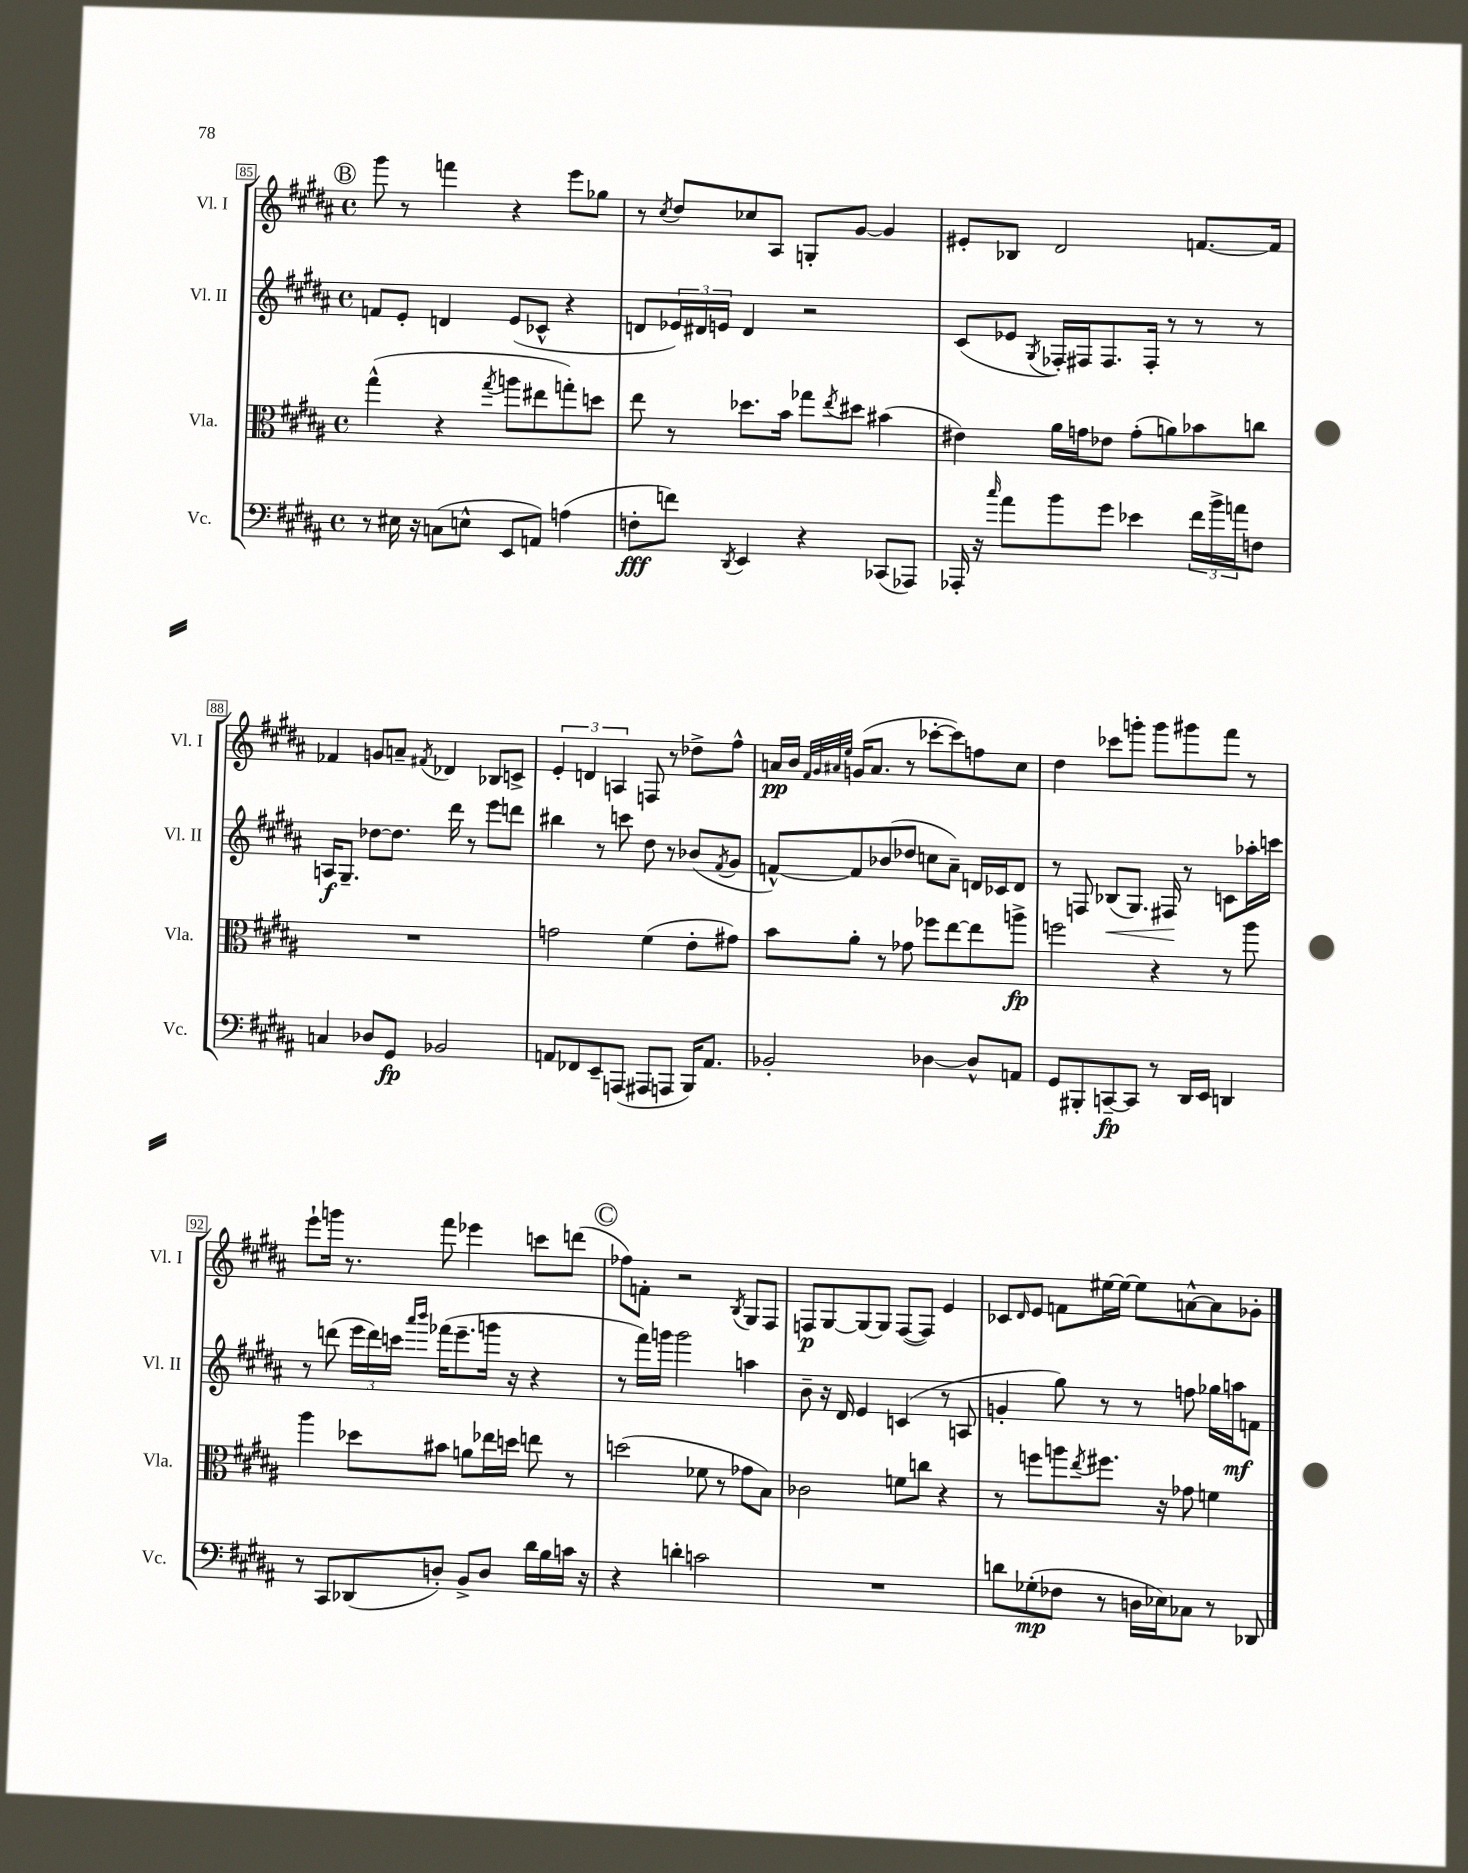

**kern	**dynam	**kern	**dynam	**kern	**dynam	**kern	**dynam
*part4	*part4	*part3	*part3	*part2	*part2	*part1	*part1
*staff4	*staff4	*staff3	*staff3	*staff2	*staff2	*staff1	*staff1
*I"Vc.	*	*I"Vla.	*	*I"Vl. II	*	*I"Vl. I	*
*I'Vc.	*	*I'Vla.	*	*I'Vl. II	*	*I'Vl. I	*
*clefF4	*	*clefC3	*	*clefG2	*	*clefG2	*
*k[f#c#g#d#a#]	*	*k[f#c#g#d#a#]	*	*k[f#c#g#d#a#]	*	*k[f#c#g#d#a#]	*
*M4/4	*	*M4/4	*	*M4/4	*	*M4/4	*
*met(c)	*	*met(c)	*	*met(c)	*	*met(c)	*
!!LO:REH:place=s1:t=B
=85	=85	=85	=85	=85	=85	=85	=85
8r	.	(4gg#^^\	.	8fn/L	.	8ggg#\	.
16E#X\	.	.	.	8e'/J	.	8r	.
16r	.	.	.	.	.	.	.
(8Cn\L	.	4r	.	4dn/	.	4fffn\	.
8En^^\J	.	.	.	.	.	.	.
.	.	8qgg#/	.	.	.	.	.
8EE/L	.	8aan\L	.	(8e/L	.	4r	.
8AAn/J)	.	8ee#X\	.	8c-X^^/J	.	.	.
(4An\	.	8ggn'\)	.	4r	.	8eee\L	.
.	.	8ddn\J	.	.	.	8gg-X\J	.
=86	=86	=86	=86	=86	=86	=86	=86
8Fn'\L	fff	8ee\	.	8dn/L	.	8r	.
.	.	.	.	.	.	8qcc#/	.
8fn\J)	.	8r	.	24e-X/L)	.	8dd#/L	.
.	.	.	.	24d#X/	.	.	.
.	.	.	.	24en/JJ	.	.	.
8qDD#/	.	.	.	.	.	.	.
4EE/	.	8.dd-X\L	.	4d#/	.	8cc-X/	.
.	.	.	.	.	.	8A#/J	.
.	.	16b\Jk	.	.	.	.	.
4r	.	8gg-X\L	.	2r	.	8Gn'/L	.
.	.	8qee/	.	.	.	.	.
.	.	8dd#X\J	.	.	.	[8g#/J	.
(8CC-X/L	.	(4b#X\	.	.	.	4g#/]	.
8AAA-X/J)	.	.	.	.	.	.	.
=87	=87	=87	=87	=87	=87	=87	=87
16AAA-X'/	.	4e#X\)	.	(8c#/L	.	8e#X'/L	.
16r	.	.	.	.	.	.	.
16qqcc#/	.	.	.	.	.	.	.
8a#\L	.	.	.	8e-X/J	.	8B-X/J	.
.	.	.	.	8qG#/	.	.	.
8b\	.	16a#\LL	.	16F-X'/LL)	.	2d#/	.
.	.	16gn\J	.	16F#X/J	.	.	.
8g#\J	.	8e-X\J	.	8.F#/	.	.	.
4e-X\	.	(8g'\L	.	.	.	.	.
.	.	.	.	16F#'/Jk	.	.	.
.	.	8an\)	.	8r	.	.	.
24f#\LL	.	8b-X\	.	8r	.	[8.fn/L	.
24b^\	.	.	.	.	.	.	.
24an\J	.	.	.	.	.	.	.
8Fn\J	.	8ccn\J	.	8r	.	.	.
.	.	.	.	.	.	16f/Jk]	.
!!LO:LB:g=z
=88	=88	=88	=88	=88	=88	=88	=88
4Cn/	.	1r	.	16An/KL	f	4f-X/	.
.	.	.	.	8.G#~/J	.	.	.
8D-X/L	.	.	.	[8dd-X\L	.	8gn/L	.
8GG#/J	fp	.	.	8.dd-\J]	.	8an~/J	.
.	.	.	.	.	.	8qf#X/	.
2BB-X/	.	.	.	.	.	4d-X/	.
.	.	.	.	16ddd#\	.	.	.
.	.	.	.	8r	.	.	.
.	.	.	.	8eee\L	.	8B-X/L	.
.	.	.	.	8dddn\J	.	8cn^/J	.
=89	=89	=89	=89	=89	=89	=89	=89
8AAn/L	.	2gn\	.	4bb#X\	.	6e'/	.
8FF-X/	.	.	.	.	.	.	.
.	.	.	.	.	.	6dn/	.
8EE~/	.	.	.	8r	.	.	.
.	.	.	.	.	.	6An/	.
(8AAAn/J	.	.	.	8cccn\	.	.	.
8AAA#X/L	.	(4f#\	.	8dd#\	.	8Fn/	.
8AAAn/J	.	.	.	8r	.	8r	.
16BBB/KL)	.	8e'\L	.	(8b-X/L	.	8dd-X^\L	.
8.AA/J	.	.	.	.	.	.	.
.	.	.	.	8qf#/	.	.	.
.	.	8g#X\J)	.	8g#/J	.	8ff#^^\J	.
=90	=90	=90	=90	=90	=90	=90	=90
2BB-X'/	.	8b\L	.	[8fn^^/L)	.	16an/LL	pp
.	.	.	.	.	.	16b/JJ	.
.	.	.	.	.	.	32qqf#/LLL	.
.	.	.	.	.	.	32qqg#/	.
.	.	.	.	.	.	32qqa#X/	.
.	.	.	.	.	.	32qqee/JJJ	.
.	.	8a#'\J	.	8f/]	.	(16gn/KL	.
.	.	.	.	.	.	8.a#/J	.
.	.	8r	.	(8b-X/	.	.	.
.	.	8g-X\	.	8dd-X/J	.	8r	.
[4D-X\	.	8ff-X\L	.	8ccn\L	.	[8ccc-X'\L	.
.	.	[8ee\	.	8a#~\J)	.	8ccc-\])	.
8D-^^/L]	.	8ee\]	.	16dn/LL	.	8ffn\	.
.	.	.	.	16c-X/J	.	.	.
8AAn/J	.	8aan^\J	fp	8d/J	.	8cc#\J	.
=91	=91	=91	=91	=91	=91	=91	=91
8GG#/L	.	2ffn\	.	8r	.	4dd#\	.
8BBB#X'/	.	.	.	8Fn/	.	.	.
!	!	!	!	!	!LO:HP:b	!	!
[8CCn~/	fp	.	.	(8B-X/L	<	8ccc-X\L	.
8CC/J]	.	.	.	8.G#/J)	.	8gggn'\J	.
8r	.	4r	.	.	.	8ggg\L	.
.	.	.	.	16F#X/	.	.	.
16DD#/LL	.	.	.	8r	[	8ggg#X\	.
16EE/JJ	.	.	.	.	.	.	.
4DDn/	.	8r	.	8cn\L	.	8fff#\J	.
.	.	8aa#\	.	16aa-X'\L	.	8r	.
.	.	.	.	16cccn\JJ	.	.	.
!!LO:LB:g=z
=92	=92	=92	=92	=92	=92	=92	=92
8r	.	4aa#\	.	8r	.	8eee`\L	.
8CC#/L	.	.	.	(8dddn\	.	16gggn\Jk	.
.	.	.	.	.	.	8.r	.
(8DD-X/	.	8dd-X\L	.	24eee\LL	.	.	.
.	.	.	.	24ddd\)	.	.	.
.	.	.	.	24cccn\JJ	.	.	.
.	.	.	.	16qqaaa#/LL	.	.	.
.	.	.	.	16qqbbb/JJ	.	.	.
8Dn'/J)	.	8b#X\J	.	(16fff-X\KL	.	8fff#\	.
.	.	.	.	8.eee~\	.	.	.
8BB^/L	.	8an\L	.	.	.	4eee-X\	.
8D/J	.	16ee-X\L	.	16gggn\Jk	.	.	.
.	.	16ddn\JJ	.	16r	.	.	.
16d#\LL	.	8een\	.	4r	.	8cccn\L	.
16B\	.	.	.	.	.	.	.
16cn\JJ	.	8r	.	.	.	(8dddn\J	.
16r	.	.	.	.	.	.	.
!!LO:REH:place=s1:t=C
=93	=93	=93	=93	=93	=93	=93	=93
4r	.	(2ddn\	.	8r	.	8ff-X\L)	.
.	.	.	.	16fff#\LL)	.	8fn'\J	.
.	.	.	.	16gggn\JJ	.	.	.
4dn'\	.	.	.	2ggg\	.	2r	.
2cn\	.	8f-X\	.	.	.	.	.
.	.	8r	.	.	.	.	.
.	.	.	.	.	.	8qB/	.
.	.	8g-X\L	.	4aan\	.	8G#/L	.
.	.	8B\J)	.	.	.	8F#/J	.
=94	=94	=94	=94	=94	=94	=94	=94
1r	.	2c-X\	.	8b~\	.	8Fn/L	p
.	.	.	.	16r	.	[8G#/	.
.	.	.	.	16d#/	.	.	.
.	.	.	.	4e/	.	8G#/_	.
.	.	.	.	.	.	8G#/J]	.
.	.	8fn\L	.	(4cn/	.	([8F/L	.
.	.	8ccn\J	.	.	.	8F/J])	.
.	.	4r	.	8r	.	4e/	.
.	.	.	.	8An/	.	.	.
=95	=95	=95	=95	=95	=95	=95	=95
8dn\L	.	8r	.	4gn'/	.	8c-X/L	.
.	.	.	.	.	.	16qqd#/	.
(8G-X'\	mp	8ffn\L	.	.	.	8e/J	.
8F-X\J	.	8aan\	.	8gg#\)	.	8fn\L	.
.	.	8qee/	.	.	.	.	.
8r	.	8.ff#X\J	.	8r	.	[16ee#X\L	.
.	.	.	.	.	.	16ee#\JJ_	.
16Dn\LL	.	.	.	8r	.	8ee#\L]	.
16E-X\J)	.	16r	.	.	.	.	.
8C-X\J	.	8g-X\	.	8ffn\	.	[8an^^\	.
8r	.	4fn\	.	16gg-X\LL	.	8a\]	.
.	.	.	.	16aan\J	mf	.	.
8DD-X/	.	.	.	8fn\J	.	8g-X'\J	.
==	==	==	==	==	==	==	==
*-	*-	*-	*-	*-	*-	*-	*-
